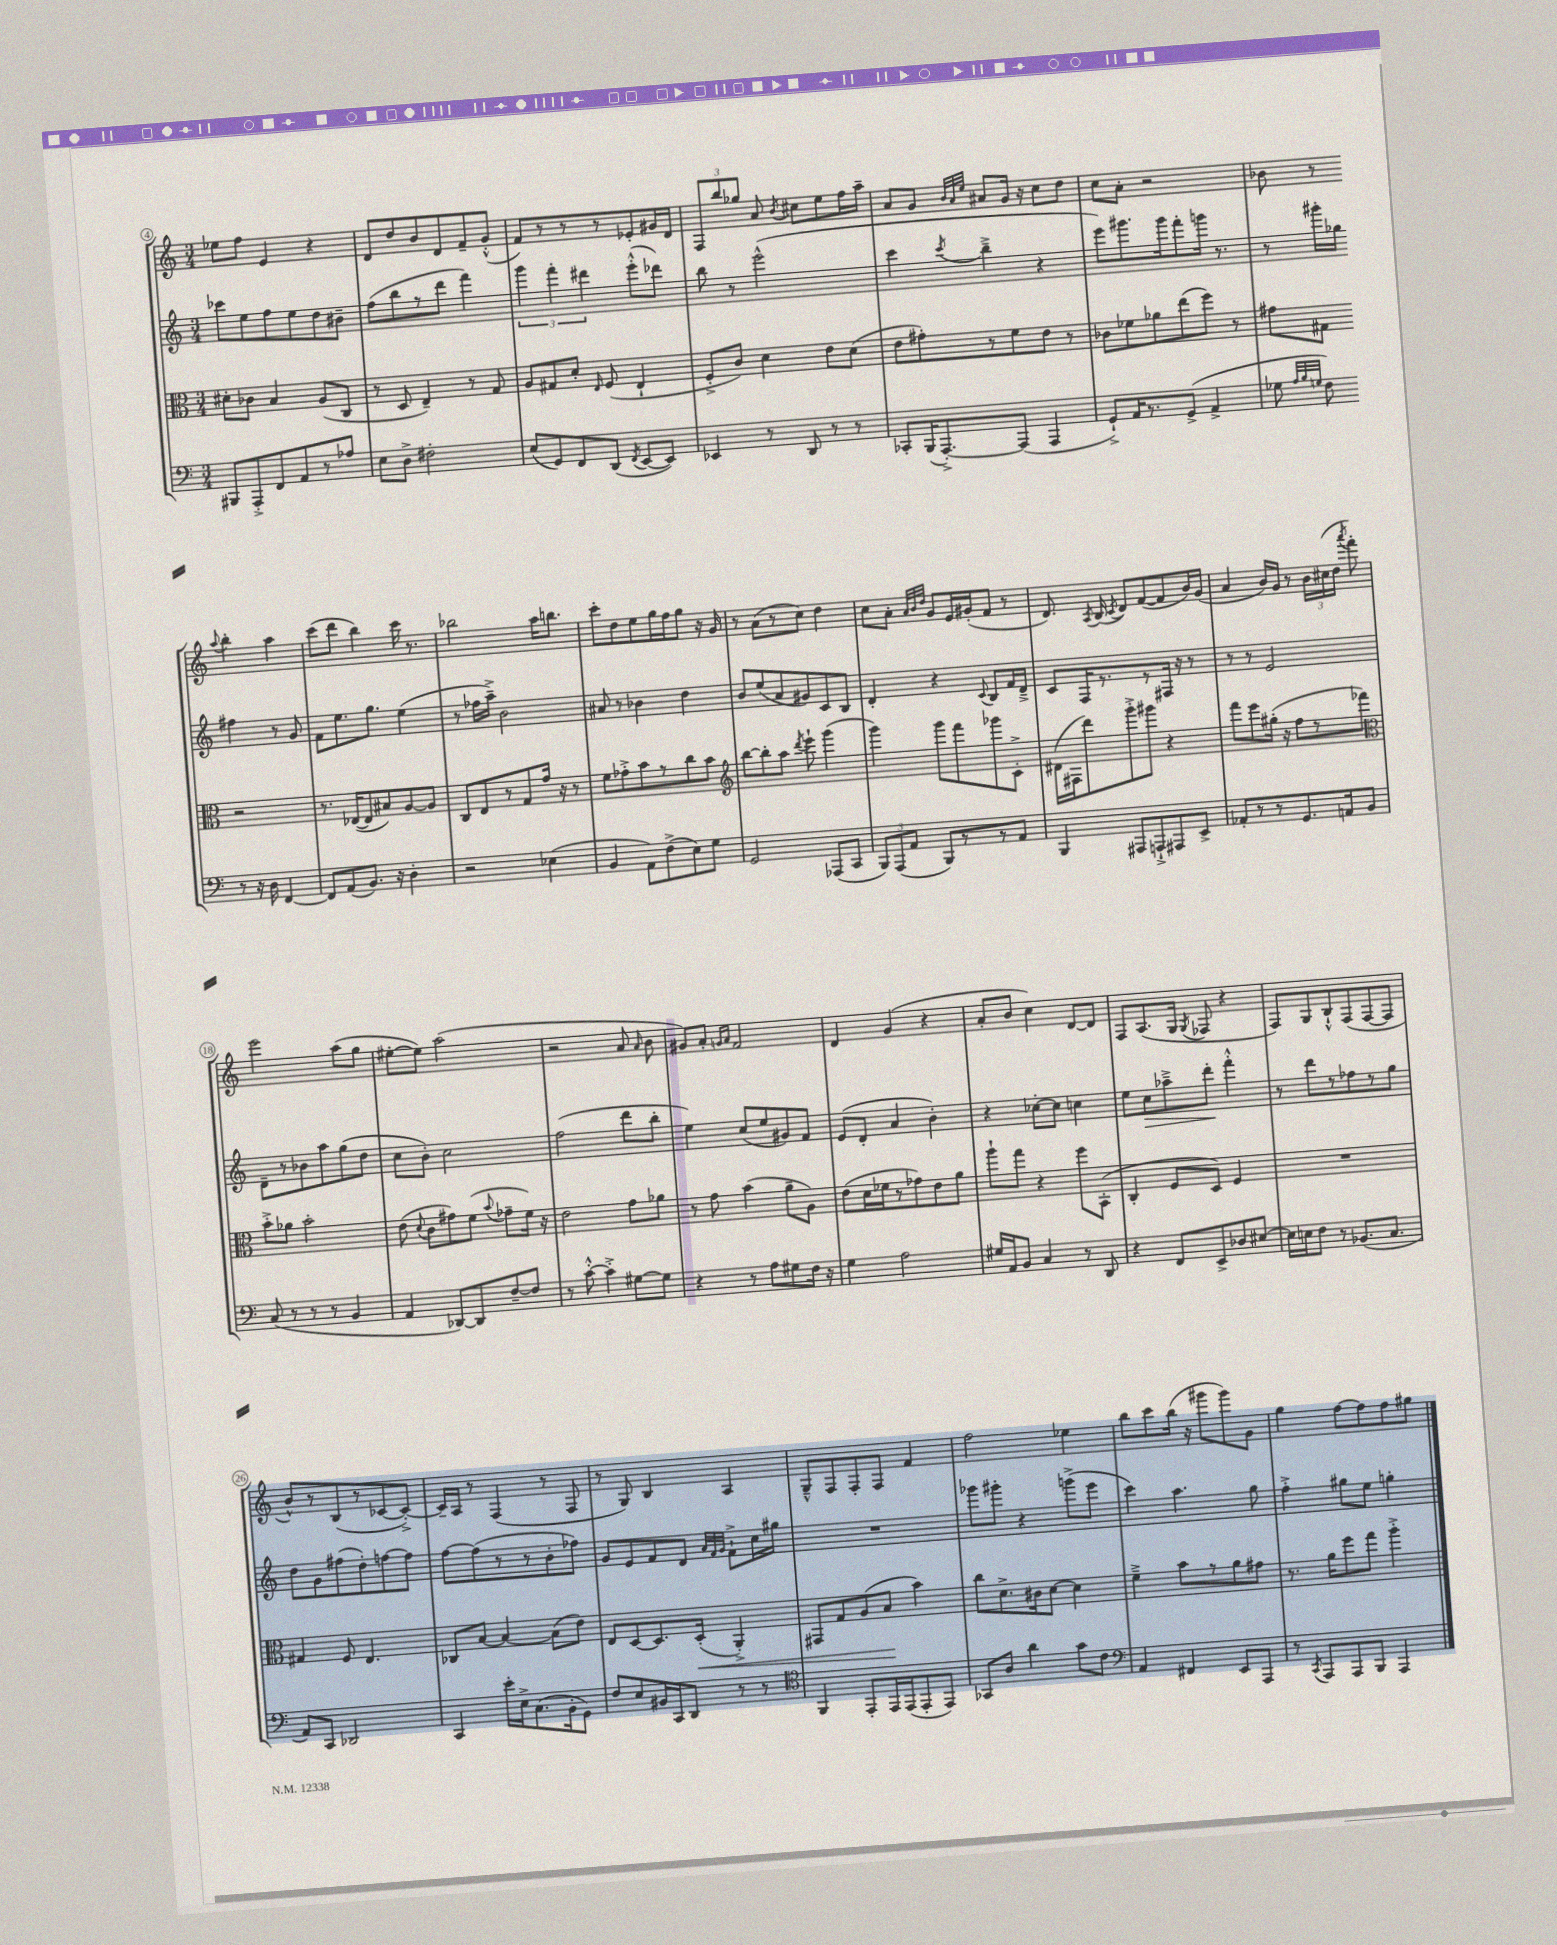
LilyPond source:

<<
\new StaffGroup <<
\new Staff = "s0" {
    \clef treble \key c \major \numericTimeSignature \time 3/4
    \autoBeamOff ees''8[ f''8] e'4 r4 |
    d'8[ d''8 b'8 d'8 f'8-- g'8]-.-^( |
    f'8[) r8 r8 r8 ees'8-. gis'16 d'16] |
    \tuplet 3/2 { f8[ b''8 ges''8] } a'8 \acciaccatura { b'8 } cis''8[ e''8 f''16 a''16]-- |
    a'8[ g'8] \grace { b'32[ a'32 e''32] } ais'8[ g'16] r16 c''8[ d''8] |
    c''8[ a'8]-. r2 |
    bes'8 r8 \appoggiatura { a''8 } b''4-. a''4 |
    c'''8[( d'''8] b''4) c'''16 r8. |
    bes''2 a''16[ b''8.] |
    c'''8[-. d''8 e''8 g''16 f''16 g''8] r16 g'16 |
    r8 a'8[( r8 c''8]) d''4 |
    c''8[ a'8]-. \grace { a'32[ b'32 d''32] } g'8[ e'16 gis'16-.( f'8] r8 |
    d'8.) \acciaccatura { a8 } b16( \acciaccatura { c'8 } d'8[) f'8~( f'8 b'16) g'16]( |
    a'4 b'16[) g'16] r8 \tuplet 3/2 { b'16[ cis''16( d''16] } \acciaccatura { a'''8 } f'''8-.) |
    e'''2 a''8[( g''8] |
    eis''8[~-. eis''8]) a''2( |
    r2 a'8 \grace { a'16 } b'8 |
    gis'8[) a'8]-. \grace { g'16[ a'16] } f'2 |
    d'4 g'4( r4 |
    a'8[-. b'8] c''4) d'8[~ d'8] |
    f8[ a8.( g16] \acciaccatura { g8 } fes8 r4 |
    f8[) g8 b8-!-^ f8( f8~ f8] |
    b'8[-^) r8 b8( r8 ces'8~ ces'8]~-.->) |
    ces'16[-- a16] r8 f4( r8 f8 |
    r8 g8) b4 a4 |
    g8[---^ f8 f8-. f8] f'4 |
    f''2 ees''4 |
    b''8[ c'''8 b''16]( r16 gis'''8[ gis'''8) g'8] |
    g''4 f''8[~ f''8 f''8 gis''8] \bar "|." |
}
\new Staff = "s1" {
    \clef treble \key c \major \numericTimeSignature \time 3/4
    \autoBeamOff ces'''8[ e''8 f''8 e''8 d''8 bis'8]-- |
    f''8[( b''8 r8 d'''8] f'''4) |
    \tuplet 3/2 { g'''4 f'''4-. dis'''4 } e'''8[-.-^( des'''8]) |
    b''8 r8 e'''2-^( |
    c'''4 \acciaccatura { c'''8 } b''4---> r4 |
    e'''8[) gis'''8. gis'''16 f'''8-. g'''16] r8. |
    r8 gis'''16[-. ges''16] fis''4 r8 g'8 |
    f'8[ e''8. g''8.] e''4( |
    r8 fes''16[ a''16]--->) b'2 |
    ais'8 r8 bes'4 d''4 |
    b'8[ e''8( a'8 gis'8) c'8 b8] |
    d'4-. r4 \appoggiatura { c'8 } b8[ f'16 d'16]---> |
    c'8[ f16 r8. r8 fis16] r16 r8 |
    r8 r8 e'2 |
    d'8[-- r8 bes'8 a''8 g''8( d''8] |
    c''8[ b'8]-.) c''2 |
    f''2( d'''8[ b''8]-. |
    e''4) c''8[( e''8 gis'8) f'8] |
    e'8[( d'8]-. a'4 b'4-.) |
    r4 ces''8[~-. ces''8] c''4 |
    e''8[ c''8\> aes''8---> d'''8]-.\! f'''4-.-^ |
    r8 d'''8[ r8 fes''8 r8 g''8] |
    d''8[ g'8 fis''8( d''8-.) f''8~ f''8] |
    f''8[~ f''8( r8 r8 b'8-. fes''8]) |
    g'8[ e'8 f'8 d'8] \grace { a'32[ f'32 g'32] } f'8[-!-> c''16 gis''16] |
    R2. |
    ges'''8[ gis'''8]-. r4 g'''8[->( e'''8] |
    c'''4) a''4. g''8 |
    f''4-.-> gis''8[ e''8] g''4-. \bar "|." |
}
\new Staff = "s2" {
    \clef alto \key c \major \numericTimeSignature \time 3/4
    \autoBeamOff dis'8[-. ces'8] b4 a8[( c8] |
    r8 d8 e4--) r8 g8 |
    a8[ gis8 d'8]-. \grace { e16 } f8( e4-! |
    f8[-.-> c'8]) d'4 e'8[ d'8]( |
    e'8[ gis'8-.) r8 f'8 e'8] r8 |
    ces'8[ fes'8 aes'8 e''8( f''8]) r8 |
    gis'8[ gis8] r2 |
    r8. ees16[~( ees8 bis8) a8~ a8] |
    c8[ e8 r8 g8 g'16] r16 r8 |
    f'8[ ges'8-.-> b'8 r8 c''8 b'8] |
    \clef treble b''8[~ b''8-. a''8] \acciaccatura { d'''8 } e'''8-! g'''4( |
    g'''4) g'''8[ f'''8 ges'''8 c'8]-.-> |
    dis'16[( fis16 d'''8) g'''8-.-> gis'''8] r4 |
    f'''8[ e'''8 gis''16]-.( r16 f''8[ r8 fes'''8]) |
    \clef alto b'8[-.-> aes'8] b'2-. |
    e'8( \appoggiatura { d'8 } c'8[ gis'8) f'8]( \appoggiatura { b'8 } ges'8[-- f'16]) r16 |
    e'2 g'8[ aes'8] |
    r8 g'8 b'4( a'8[-- a8]) |
    e'8[( d'16 fes'16 r8 ges'8) e'8 a'8] |
    a''8[-! g''8] r4 f''8[ b,8]-.( |
    c4-. f8[ d8]) f4 |
    R2. |
    gis4 f8 e4. |
    ces8[ b8]~ b4~ b8[( e'8]) |
    e8[ d8~ d8. d16]-.\<( a,4-.->) |
    gis,8[ g8 a8( b8]\! b'4) |
    c''8[ d'8.-> cis'16 d'8]~ d'4 |
    f'4---> b'8[ r8 a'8 gis'8] |
    r8. a'16[ f''8 g''8] a''4-.-> \bar "|." |
}
\new Staff = "s3" {
    \clef bass \key c \major \numericTimeSignature \time 3/4
    \autoBeamOff bis,,8[ a,,8-.-> f,8 a,8 r8 aes8] |
    e8[ d8]-> fis2-. |
    e8[( g,8) f,8 d,8]( \acciaccatura { f,8 } e,8[~ e,8]) |
    ees,4 r8 d,8 r8 r8 |
    ces,8[-. b,,16( a,,8.~-.->) a,,8]( a,,4 |
    g,8[-!->) a,16 r8. g,8]->( a,4-> |
    ges8 \grace { a32[ b32 g32] } f8) r8 r16 d16 f,4~ |
    f,8[ a,8( b,8.]) r16 d4-. |
    r2 ees4( |
    b,4 a,8[) f8->( e8) g8] |
    g,2 aes,,8[( c,8] |
    \tuplet 3/2 { b,,8[) a,,8( a,8] } b,,8[) r8 r8 a,8] |
    b,,4 ais,,8[ a,,8-!-> ais,,8 e,8]-> |
    aes,8[-. r8 r8 g,8. a,16 b,8] |
    c8( r8 r8 r8 b,4 |
    a,4 des,8[~) des,8 f8~-- f8] |
    r8 c'8~-.-^ c'4-.-> gis8[~ gis8] |
    r4 r8 a8[ gis8 f16] r16 |
    g4 a2 |
    gis16[ a,16 b,8] c4 r8 d,8 |
    r4 f,8[ e,8-> des8 eis8]~ |
    eis16[ e16 f8] r8 bes,8.[( c8.] |
    a,8[) c,8] des,2 |
    c,4 e'16[-. e16-> c8.( b,16-. g,8]) |
    f8[ e8 bis,16 c,16 d,8] r8 r8 |
    \clef tenor f,4 e,8[-. e,16 e,16( e,8-. e,8]) |
    ges,8[ a8] a'4 g'8[ c'8] |
    \clef bass a,4 fis,4 e,8[ a,,8] |
    r8 \acciaccatura { c,8 } a,,8[ a,,8 b,,8] a,,4 \bar "|." |
}
>>
>>
\layout { \context { \Score currentBarNumber = #4 \override BarNumber.stencil = #(make-stencil-circler 0.1 0.3 ly:text-interface::print) } }
